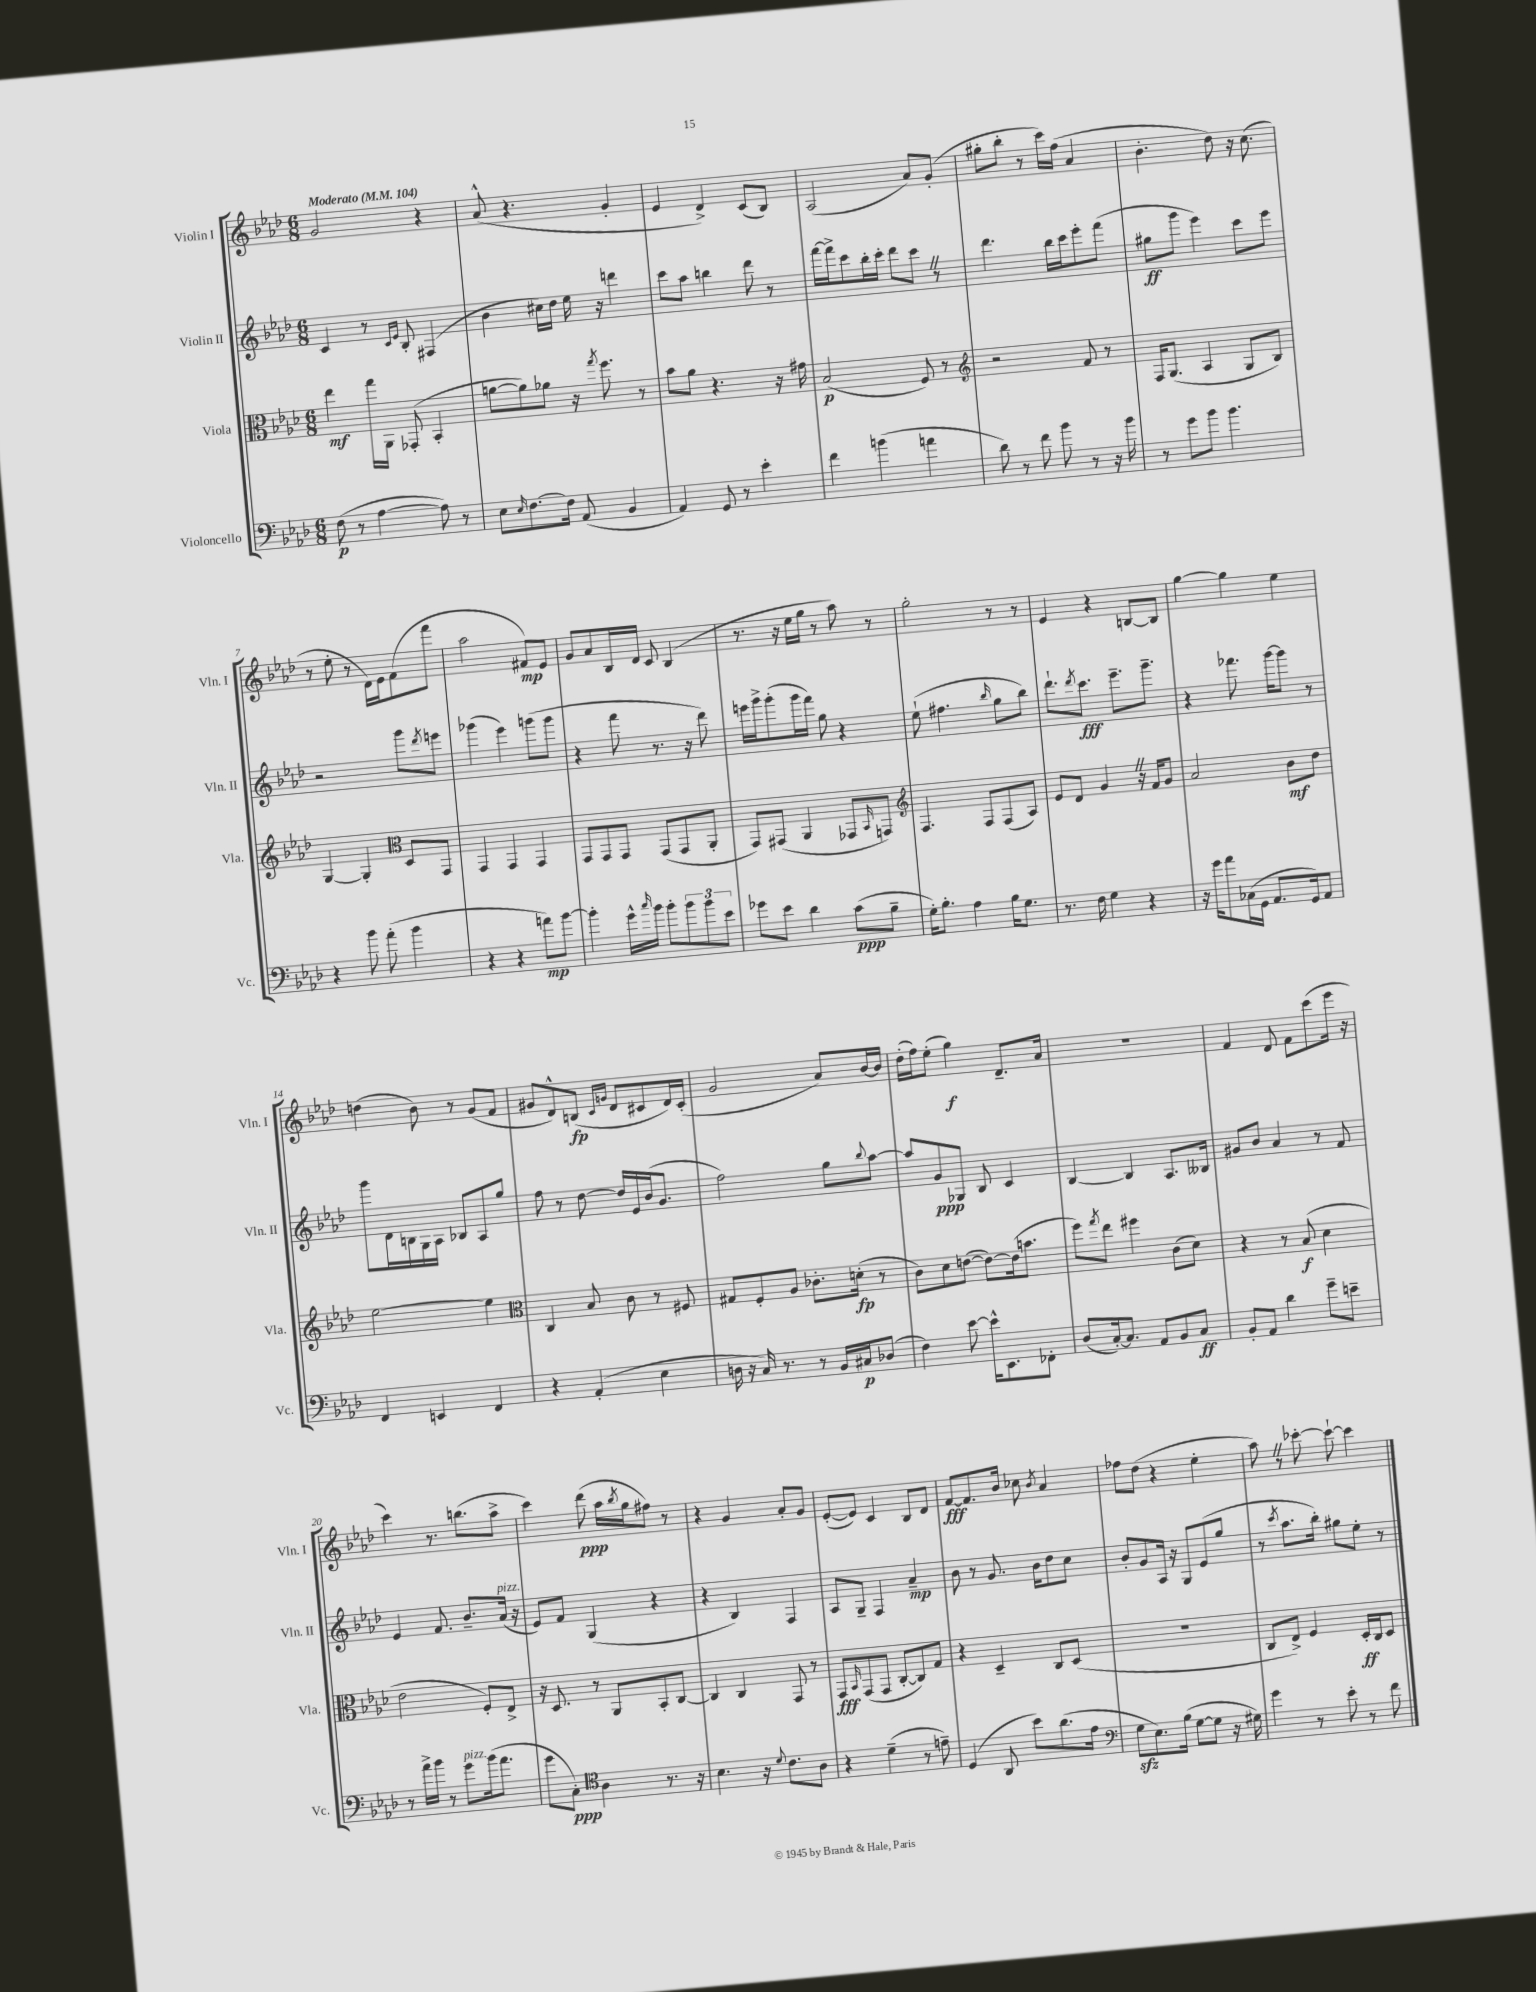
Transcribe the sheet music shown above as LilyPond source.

<<
\new StaffGroup <<
\new Staff = "s0" \with { instrumentName = "Violin I" shortInstrumentName = "Vln. I" } {
    \clef treble \key aes \major \numericTimeSignature \time 6/8 \tempo "Moderato" 4 = 104
    g'2 r4 |
    aes'8-^( r4. g'4-. |
    ees'4 des'4->) c'8( bes8) |
    aes2( aes'8) g'8-.( |
    gis''8-. bes''8-. r8 c'''16) f''16( aes'4 |
    bes'4.-. des''8) r16 c''8.( |
    r8 ees''8-. r8 des'16) ees'16 f'8( f'''8 |
    aes''2 fis'8\mp) ees'8 |
    g'8 aes'8 bes16 des'16 c'8 bes4( |
    r8. r16 ees''16 g''16 r8 aes''8) r8 |
    g''2-. r8 r8 |
    ees'4 r4 b8~ b8 |
    g''4~ g''4 ees''4 |
    d''4( bes'8) r8 g'8( f'8 |
    gis'8 des'8-^) b8\fp( \grace { c'16 g'16 } des'8 cis'8 des'16) cis'16-.( |
    g'2 aes'8) bes'16~ bes'16 |
    des''16-.( f''16) ees''8-.( g''4\f) des'8.-- aes'16 |
    R2. |
    f'4 des'8 f'8 c'''8( ees'''16 r16 |
    c'''4) r8. b''8.( aes''8-> |
    c'''4) des'''8\ppp( aes''16 \acciaccatura { bes''8 } g''16 fis''8) r8 |
    r4 g'4 aes'8-. g'8 |
    ees'8~-.( ees'8) c'4 bes8 des'8 |
    f'8~\fff f'8. bes'16 ces''8 \acciaccatura { bes'8 } aes'4 |
    fes''8 des''8( r4 ees''4-. |
    aes''8) \once \override BreathingSign.text = \markup { \musicglyph "scripts.caesura.straight" } \breathe r8 ces'''8~-. ces'''8~-! ces'''4 \bar "|." |
}
\new Staff = "s1" \with { instrumentName = "Violin II" shortInstrumentName = "Vln. II" } {
    \clef treble \key aes \major \numericTimeSignature \time 6/8
    c'4 r8 \grace { c'16 ees'16 } bes8-. fis4( |
    bes'4 cis''16) des''16 ees''16 r16 d'''4 |
    c'''8 aes''8 b''4 des'''8 r8 |
    f'''16~ f'''16-> c'''8 bes''16-. c'''16-. des'''8 c'''8 \once \override BreathingSign.text = \markup { \musicglyph "scripts.caesura.straight" } \breathe r8 |
    des'''4. bes''16 c'''16 ees'''8-. f'''8( |
    gis''8\ff g'''8 ees'''4) c'''8 ees'''8 |
    r2 g'''8 \acciaccatura { des'''8 } e'''8 |
    ges'''4( ees'''4) g'''8( g'''8 |
    r4 f'''8 r8. r16 des'''8) |
    e'''16 g'''16-> g'''8-.( g'''16 f'''16) g''8 r4 |
    ees''8-!( fis''4. \grace { bes''16 } g''8 bes''8) |
    des'''8.-! \acciaccatura { des'''8 } c'''8.\fff ees'''8.-- g'''8.-- |
    r4 fes'''8. g'''16~ g'''8 r8 |
    g'''8 des'16 b16 g16 aes16 bes8 aes8 g''8 |
    f''8 r8 des''8~ des''16 ees'16 bes'16( g'8. |
    f''2) g''8 \appoggiatura { bes''8 } aes''8~ |
    aes''8 g'8\ppp ges8 bes8 c'4 |
    bes4~ bes4 aes8. beses16 |
    gis'8 bes'8 aes'4 r8 f'8 |
    ees'4 f'8. bes'8.-- aes'16^\markup { \italic "pizz." }( r16 |
    ees'8) f'8 g4( r4 |
    r4 bes4) f4 |
    aes8 g8-- f4 aes'4--\mp |
    bes'8 r8 g'8. bes'16 des''8 c''8 |
    bes'8-. g'8 aes16 r16 g8 ees'8( g''8 |
    r8 \acciaccatura { c'''8 } aes''8. bes''16-.) gis''8 ees''8-. r8 \bar "|." |
}
\new Staff = "s2" \with { instrumentName = "Viola" shortInstrumentName = "Vla." } {
    \clef alto \key aes \major \numericTimeSignature \time 6/8
    ees''4\mf g''16 aes,16 ges,8-.( bes,4-. |
    a'8~ a'8) aes'8 r16 \acciaccatura { g''8 } f''8. r8 |
    bes'8 aes'8 r4. r16 gis'16 |
    bes2\p( f8) r8 |
    \clef treble r2 f'8 r8 |
    f16 g8.( aes4 g8 bes8) |
    g4~ g4-. \clef alto des8 g,8 |
    g,4 g,4 g,4 |
    g,8 g,8 g,8 g,8( g,8 aes,8-. |
    g,8) gis,8( aes,4 ges,8 \grace { bes,16 } g,8) |
    \clef treble f4. f8 f8( aes8) |
    ees'8 des'8 g'4 \once \override BreathingSign.text = \markup { \musicglyph "scripts.caesura.straight" } \breathe r16 f'16 g'8 |
    aes'2 bes'8\mf des''8 |
    ees''2~ ees''4 |
    \clef alto c4 bes8 c'8 r8 fis8 |
    gis8 f8-. aes8 ces'8.-. d'16-.\fp( r8 |
    c'8) des'8 e'8~( e'8~) e'16( b'8. |
    f''8) \acciaccatura { g''8 } ees''8 fis''4 c'8( des'8) |
    r4 r8 bes8\f( des'4 |
    ees'2 f8-.) ees8-> |
    r16 des8. r8 aes,8 bes,8-. c8~ |
    c4 c4 g,8 r8 |
    g,8\fff \grace { bes,16 } g,8( g,8 c8~-. c8) g8 |
    r4 des4-- c8 des8( |
    R2. |
    c8 ees8->) f4 des16-.\ff c16 des8 \bar "|." |
}
\new Staff = "s3" \with { instrumentName = "Violoncello" shortInstrumentName = "Vc." } {
    \clef bass \key aes \major \numericTimeSignature \time 6/8
    f8\p( r8 aes4~ aes8) r8 |
    ees8 \grace { ees16 } f8.~ f16 aes,8( bes,4 |
    aes,4) g,8 r8 ees'4-. |
    f'4 b'4( a'4 |
    des'8) r8 f'8 bes'8 r8 r16 bes'16 |
    r8 g'8 bes'8 bes'4. |
    r4 bes'8 aes'8-.( bes'4 |
    r4 r4 a'8\mp) bes'8~ |
    bes'4-. g'16-^ \grace { c''16 } bes'16 bes'8-. \tuplet 3/2 { bes'8 bes'8 ees'8 } |
    ges'8 ees'8 des'4 c'8\ppp( bes8-- |
    g16-.) bes8.-. aes4 bes16 g8. |
    r8. f16 g4 r4 |
    r16 g'16 aes'8 ces16( g,16 aes,8. g,16) aes,8 |
    f,4 e,4 f,4 |
    r4 aes,4-.( ees4 |
    d16 r16 c16) r8. r8 bes,16 cis16\p des8( |
    f4) ees'8~ ees'16-^ ees,8. fes,8-. |
    des8( c16~-.) c8. aes,8 bes,8 c8\ff |
    bes,8-. aes,8 des'4 g'8-- e'8-- |
    r8 aes'16-> bes'16 r8 g'8^\markup { \italic "pizz." } bes'16( aes'8. |
    g'8 c8-.\ppp) \clef tenor aes4 r8. r16 |
    bes4. r16 \appoggiatura { des'8 } c'8. aes8 |
    r4 des'4--( r8 e'8--) |
    des4( aes,8 bes'8) aes'8.( ees'16 |
    \clef bass g8\sfz ees8.) bes16( g8~ g8 r16 gis16) |
    g'4 r8 ees'8-. r8 f'8 \bar "|." |
}
>>
>>
